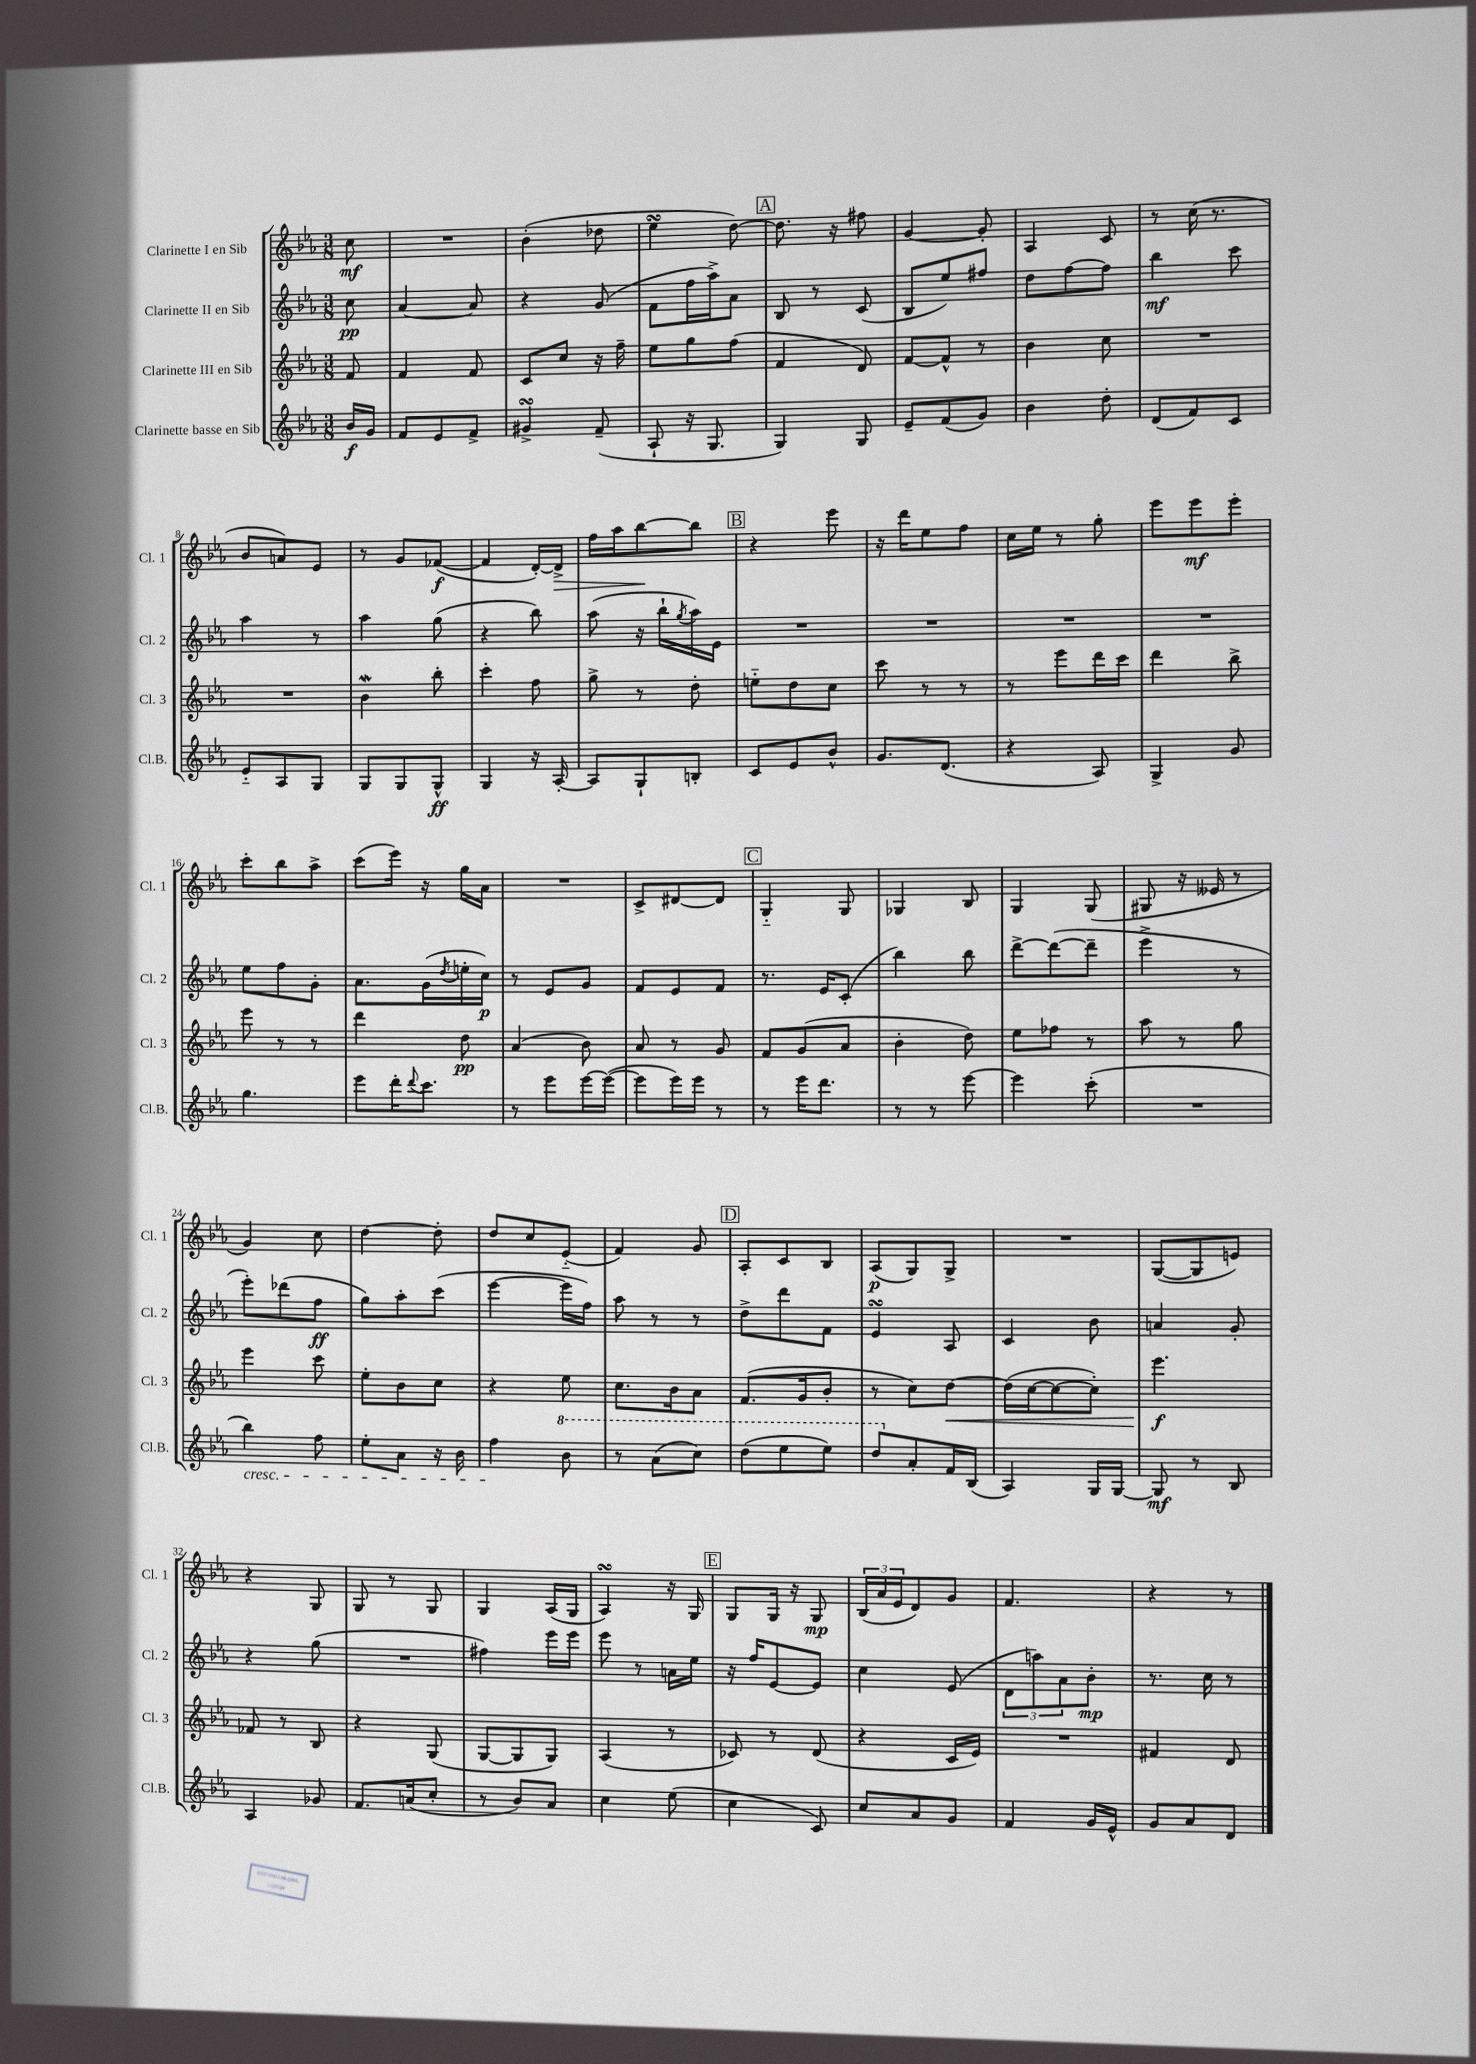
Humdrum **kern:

**kern	**kern	**kern	**kern
*staff4	*staff3	*staff2	*staff1
*clefG2	*clefG2	*clefG2	*clefG2
*k[b-e-a-]	*k[b-e-a-]	*k[b-e-a-]	*k[b-e-a-]
*M3/8	*M3/8	*M3/8	*M3/8
16b-	8f	8cc	8cc
16g	.	.	.
=	=	=	=
8f	4f	[4a-	4.r
8e-	.	.	.
8f^	8f	8a-]	.
=	=	=	=
4g#^	8c	4r	(4b-'
.	8cc	.	.
(8f~	16r	(8g	8dd-
.	16ff~	.	.
=	=	=	=
8A-`	8ee-	8f	4ee-
16r	8gg	16ff	.
8.G	.	16aa-^)	.
.	(8ff	8a-	[8dd)
=	=	=	=
4G)	4f	8B-	8.dd]
.	.	8r	.
.	.	.	16r
8G	8d)	(8c	8ff#
=	=	=	=
8e-~	[8f	8B-	[4g
(8f	8f^^]	8ee-)	.
8g)	8r	8ff#	8g']
=	=	=	=
4b-	4b-	8dd	4A-
.	.	[8ff	.
8dd'	8cc	8ff]	8c
=	=	=	=
(8d	4.r	4bb-	8r
8f)	.	.	(16cc
.	.	.	8.r
8c	.	8ccc	.
=	=	=	=
8e-'~	4.r	4aa-	8b-
8A-	.	.	8a)
8G	.	8r	8e-
=	=	=	=
8G	4b-	4aa-	8r
8G	.	.	8g
8G^^	8bb-'	(8gg	([8f-
=	=	=	=
4G	4ccc'	4r	4f-]
16r	8ff	8bb-)	[16d')
[16A-'	.	.	16d^]
=	=	=	=
8A-]	8gg^	(8aa-	16ff
.	.	.	16aa-
8G`	8r	16r	[8bb-
.	.	16bb-`	.
.	.	8qgg	.
8B'	8dd'	16aa-)	8bb-]
.	.	16e-	.
=	=	=	=
8c	8ee'~	4.r	4r
8e-	8dd	.	.
8b-^^	8cc	.	8eee-
=	=	=	=
8.g	8ccc	4.r	16r
.	.	.	16ddd
.	8r	.	8ee-
(8.d	.	.	.
.	8r	.	8ff
=	=	=	=
4r	8r	4.r	16cc
.	.	.	16ee-
.	8eee-	.	8r
8A-)	16ddd	.	8gg'
.	16ccc	.	.
=	=	=	=
4G^	4ddd	4.r	8eee-
.	.	.	8eee-
8g	8bb-^	.	8eee-'
=	=	=	=
4.gg	8eee-	8ee-	8ccc'
.	8r	8ff	8bb-
.	8r	8g'	8aa-^
=	=	=	=
8eee-	4ddd	8.a-	(8ccc
16ddd'	.	.	16eee-)
8qqddd	.	.	.
8.ccc	.	(16g	16r
.	.	8qdd	.
.	8dd	16ee'	16gg
.	.	16cc)	16a-
=	=	=	=
8r	(4a-	8r	4.r
8eee-	.	8e-	.
[16eee-	8b-)	8g	.
(16eee-_	.	.	.
=	=	=	=
8eee-]	8a-	8f	8c^
16eee-)	8r	8e-	[8d#
16eee-	.	.	.
8r	8g	8f	8d#]
=	=	=	=
8r	8f	8.r	4G'~
16eee-	(8g	.	.
8.ddd	.	16e-	.
.	8a-	(8c'	8G
=	=	=	=
8r	4b-'	4bb-)	4G-
8r	.	.	.
[8eee-	8dd)	8bb-	8B-
=	=	=	=
4eee-]	8ee-	[8ddd^	4G
.	8ff-	(8ddd_	.
(8ccc'	8r	8ddd~]	(8G
=	=	=	=
4.r	8aa-	4eee-^	8G#
.	8r	.	16r
.	.	.	16e--
.	8gg	8r	8r
=	=	=	=
4bb-)	4eee-	8eee-')	4g)
.	.	(8ddd-	.
8ff	8ccc	8ff	8cc
=	=	=	=
8ee-'	8ee-'	8gg)	[4dd
8a-	8b-	8aa-'	.
16r	8cc	(8ccc	8dd']
16b-	.	.	.
=	=	=	=
4ff	4r	[4eee-	8dd
.	.	.	8cc
8bb-	8ee-	16eee-]	(8e-'~
.	.	16ff)	.
=	=	=	=
8r	8.cc	8aa-	4f)
(8aa-	.	8r	.
.	16b-	.	.
8ccc)	8a-	8r	8g
=	=	=	=
(8ddd	(8.f	8dd^	8A-'
8eee-	.	8ddd	8c
.	16g	.	.
8eee-)	8b-'	8f	8B-
=	=	=	=
8ddd	8r	4e-	(8A-
8a-'	8cc)	.	8G)
16f	[8dd	8A-	8G^
(16B-	.	.	.
=	=	=	=
4A-)	(16dd]	4c	4.r
.	[16cc	.	.
.	8cc_	.	.
16G	8cc'])	8b-	.
[16G	.	.	.
=	=	=	=
8G]	4.eee-	4a	([8G
8r	.	.	8G]
8B-	.	8g'	8e)
=	=	=	=
4A-	8f-	4r	4r
.	8r	.	.
8g-	8B-	(8gg	8G
=	=	=	=
8.f	4r	4.r	8G
.	.	.	8r
(16a	.	.	.
8cc'	(8G	.	8G
=	=	=	=
8r	[8G	4ff#)	4G
8b-)	8G]	.	.
8a-	8G)	16eee-	(16A-
.	.	16eee-	16G
=	=	=	=
4cc	(4A-	8eee-	4A-)
.	.	8r	.
(8ee-	8r	16a	16r
.	.	16ee-	16G
=	=	=	=
4cc	8c-)	16r	8G
.	.	16ff	.
.	8r	[8e-	16G
.	.	.	16r
8c)	(8d	8e-]	8G
=	=	=	=
8cc	4r	4cc	(24B-
.	.	.	24a-
.	.	.	24e-
8a-	.	.	8d)
8g	16c	(8e-	8g
.	16e-)	.	.
=	=	=	=
4f	4.r	12d	4.f
.	.	12aa)	.
.	.	12a-	.
16g	.	8b-'	.
16e-^^	.	.	.
=	=	=	=
8g	4f#	8.r	4r
8a-	.	.	.
.	.	16cc	.
8d	8d	8r	8r
==	==	==	==
*-	*-	*-	*-
